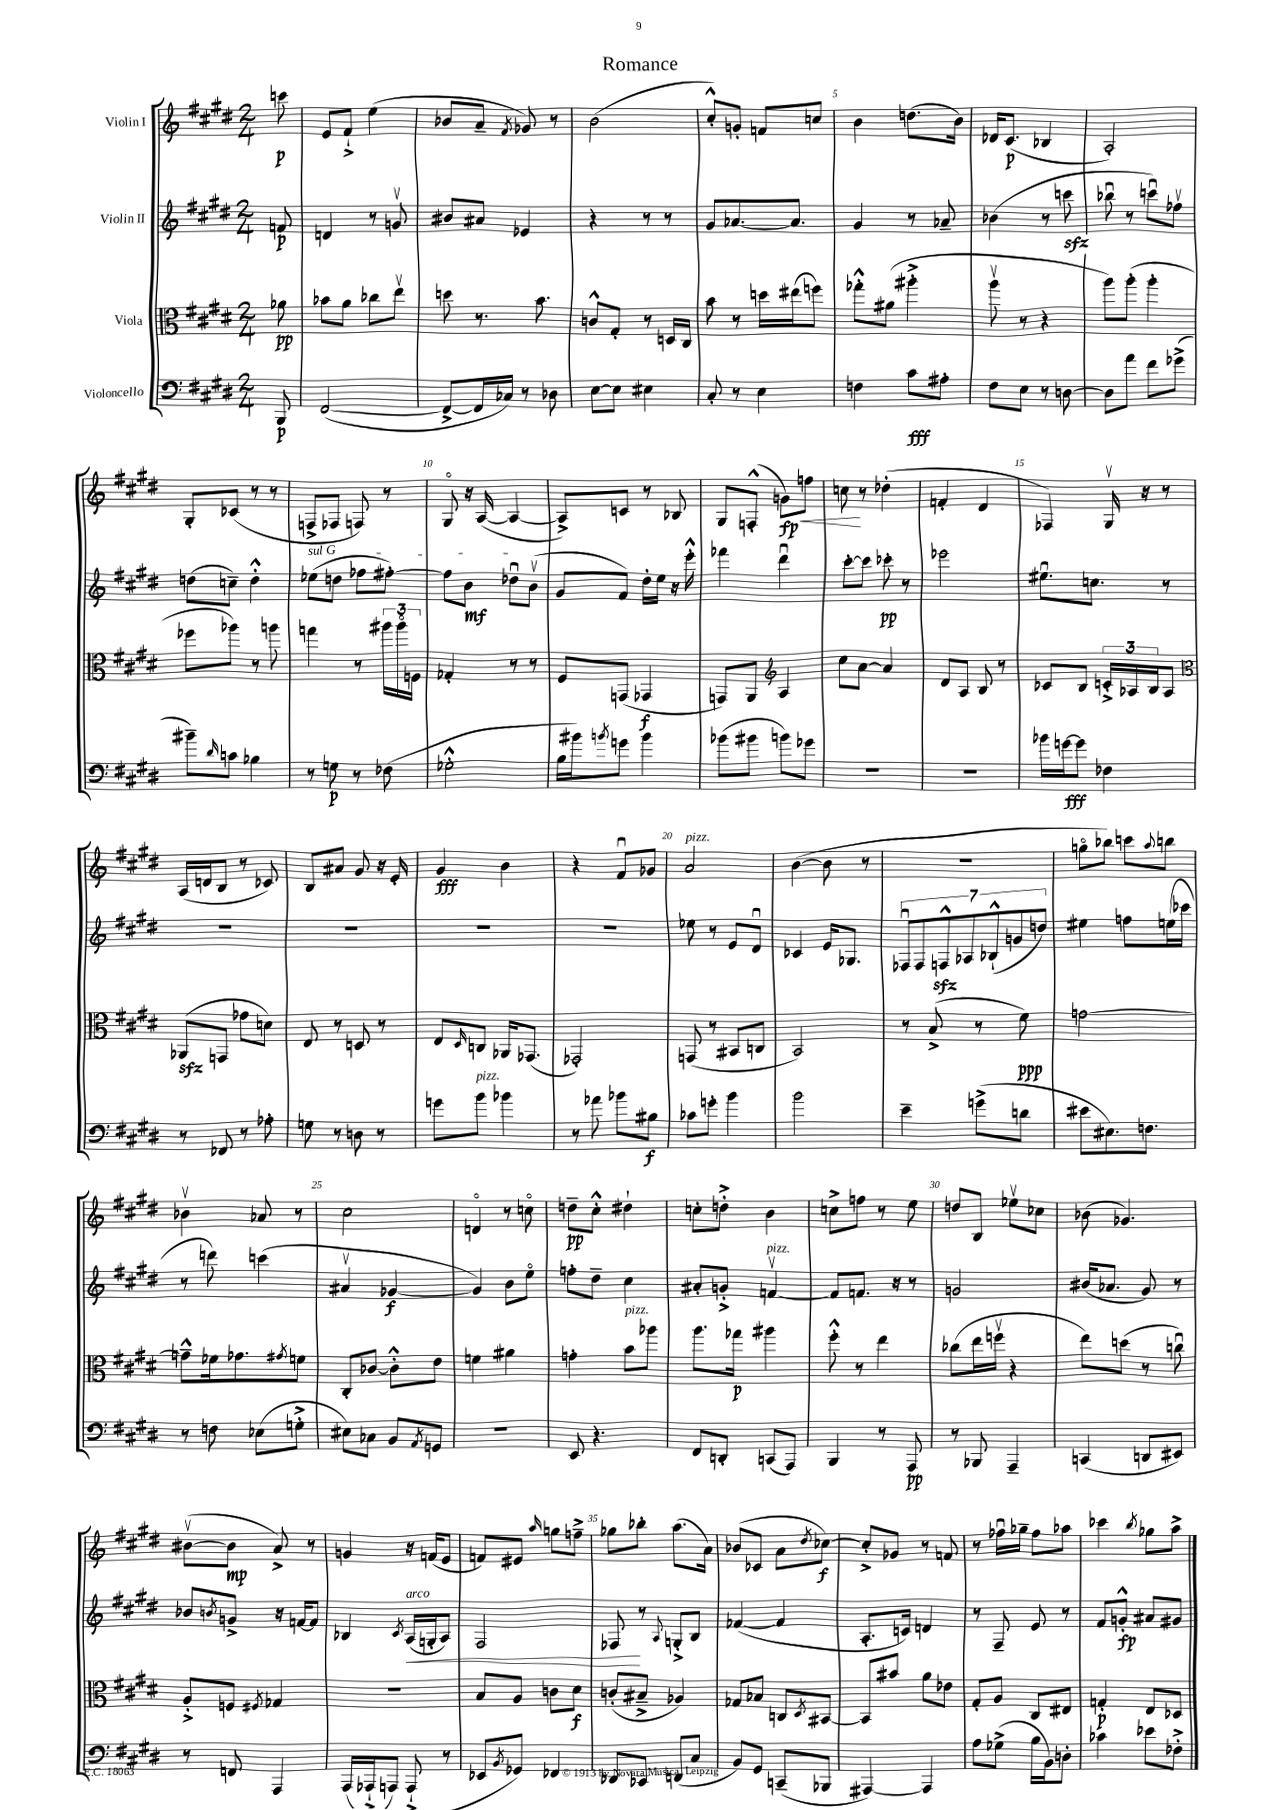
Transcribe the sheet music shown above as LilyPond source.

\header { title = "Romance" }
<<
\new StaffGroup <<
\new Staff = "s0" \with { instrumentName = "Violin I" } {
    \clef treble \key e \major \numericTimeSignature \time 2/4 \partial 8
    c'''8\p |
    e'8 fis'8-!-> e''4( |
    bes'8 a'8-- \acciaccatura { fis'8 } ges'8) r8 |
    b'2( |
    cis''8-.-^) g'8-. f'8 c''8 |
    b'4 d''8.( b'16) |
    des'16 cis'8.\p( bes4 |
    a2-.) |
    gis8-. ces'8( r8 r8 |
    f8-> fes8 f8) r8 |
    gis8\flageolet r16 a16~( a4~ |
    a8->) c'8 r8 bes8 |
    gis8 f8-.-^( g'8\fp\<) f''8 |
    c''8\! r8 des''4-.( |
    f'4-. dis'4 |
    fes4) gis16\upbow r16 r8 |
    a16( d'16 b8 r8 ces'8) |
    b8 ais'8 gis'8 r16 e'16-. |
    gis'4\fff b'4 |
    r4 fis'8\downbow ges'8 |
    a'2^\markup { \italic "pizz." } |
    b'4~( b'8 r8 |
    r2 |
    g''8\flageolet bes''8) c'''8 \appoggiatura { a''8 } b''8 |
    bes'4\upbow aes'8 r8 |
    cis''2 |
    d'4\flageolet r8 c''8\flageolet |
    d''8--\pp cis''8-.-^ dis''4-! |
    c''8-. d''8-.-> b'4 |
    c''8-> f''8 r8 e''8 |
    d''8 b8 ees''8\upbow ces''8 |
    bes'8( ges'4.) |
    bis'8~\upbow( bis'8\mp a'8->) r8 |
    g'4 r16 f'16( e'8 |
    f'8) eis'8 \grace { a''16 } g''8 f''8---> |
    ges''8 bes''8-. a''8.( a'16) |
    bes'8( ces'8 a'8 \acciaccatura { dis''8 } ces''8~\f) |
    ces''8-.-> ges'8 r8 f'8 |
    r8 fes''16\downbow ges''16-- fes''8 aes''8 |
    ces'''4 \acciaccatura { b''8 } ges''8 a''8-> \bar "|." |
}
\new Staff = "s1" \with { instrumentName = "Violin II" } {
    \clef treble \key e \major \numericTimeSignature \time 2/4 \partial 8
    f'8\p |
    d'4 r8 g'8\upbow |
    bis'8 ais'8 ees'4 |
    r4 r8 r8 |
    gis'8 aes'8.~ aes'8. |
    gis'4 r8 aes'8-- |
    bes'4( r8 c'''8\sfz |
    bes''8\downbow r8 c'''8\downbow) fes''8\upbow |
    d''8( c''8--) d''4-.-^ |
    \once \override TextSpanner.bound-details.left.text = \markup { \italic "sul G" } ees''8\startTextSpan( d''8 fes''8 fis''8~-.) |
    fis''8 b'8\mf des''8\downbow b'8\upbow\stopTextSpan( |
    gis'8 fis'8) dis''16-. e''16 r16 e'''16-.-^ |
    fes'''4 dis'''4\downbow |
    cis'''8~-. cis'''8 ces'''8-.\pp r8 |
    ees'''2 |
    eis''8.\downbow c''8. r8 |
    R2 |
    R2 |
    R2 |
    R2 |
    ees''8 r8 e'8 dis'8\downbow |
    ces'4 e'16 ges8. |
    \tuplet 7/4 { fes8\downbow fes8 f8-^\sfz aes8 bes8-!-^( g'8 d''8) } |
    eis''4 f''8 e''16( ces'''16 |
    r8 d'''8) c'''4( |
    ais'4\upbow ges'4~\f |
    ges'4) b'8 e''8\flageolet |
    f''8-. dis''8-- cis''4 |
    ais'8-. g'8-.-> f'4~\upbow^\markup { \italic "pizz." } |
    f'8 f'8. r16 r8 |
    g'2 |
    bis'16( aes'8. gis'8) r8 |
    bes'8 \acciaccatura { b'8 } g'8-> r16 f'16~ f'8 |
    bes4 \acciaccatura { cis'8 } a16\<^\markup { \italic "arco" }( g16-. a8) |
    fis2 |
    fes8\! r8 \appoggiatura { a8 } g8-.-> b8 |
    fes'4~( fes'4 |
    a8.-. c'16) d'4 |
    r8 fis8-- e'8 r8 |
    fis'8 g'8-.-^\fp ais'8 gis'8 \bar "|." |
}
\new Staff = "s2" \with { instrumentName = "Viola" } {
    \clef alto \key e \major \numericTimeSignature \time 2/4 \partial 8
    aes'8\pp |
    bes'8 a'8 ces''8 e''8\upbow |
    d''8 r8. b'8. |
    c'8-^ gis8-. r8 d16 cis16 |
    b'8 r8 d''16 eis''16( f''8) |
    ges''8-.-^ ais'8( ais''4-.-> |
    a''8\upbow r8 r4 |
    a''8) a''8-.( a''4-. |
    fes''8 aes''8) r8 a''8 |
    g''4 r8 \tuplet 3/2 { ais''16 ais''16\flageolet f16 } |
    ges4-. r8 r8 |
    fis8 g,8( ges,4\f |
    g,8) a,8 \clef treble a4 |
    cis''8 a'8~ a'4 |
    dis'8 a8 b8 r8 |
    ces'8 b8 \tuplet 3/2 { c'16-.-> aes16 b16 } aes8 |
    \clef alto aes,8\sfz( g,8 ges'8 d'8) |
    e8 r8 d8 r8 |
    e8 \grace { dis16 } c8 aes,16 ges,8.( |
    ges,2-.) |
    g,8( r8 bis,8 c8 |
    b,2) |
    r8 b8->( r8 fis'8\ppp) |
    g'2~ |
    g'8---^ fes'16 ges'8. \acciaccatura { gis'8 } f'8 |
    cis8-. ces'8~ ces'8-.-^ e'8 |
    f'4 ais'4 |
    g'4-. b'8^\markup { \italic "pizz." } aes''8 |
    a''8. ges''16\p ais''4 |
    fis''8-.-^ r8 e''4 |
    ces''8( e''16 f''16\upbow r4 |
    e''8) d''8( r8 c''8\downbow) |
    a8-.-> f8 \acciaccatura { fis8 } ges4 |
    R2 |
    b8 a8 c'8 dis'8\f |
    c'8-.( bis8---> aes4) |
    ges8 bes8 c8 \acciaccatura { dis8 } bis,8~ |
    bis,8 bis'8 a'8 ees'8 |
    gis8-. a8 cis8 eis8 |
    g4-.\p e8 des8 \bar "|." |
}
\new Staff = "s3" \with { instrumentName = "Violoncello" } {
    \clef bass \key e \major \numericTimeSignature \time 2/4 \partial 8
    b,,8\p |
    fis,2~( |
    fis,8~-> fis,16 ces16) r8 des8 |
    e8~ e8 eis4 |
    cis8-. r8 e4 |
    f4 cis'8\fff ais8-. |
    fis8 e8 r8 d8~ |
    d8 a'8 fis'8 ges'8->( |
    bis'8--) \grace { dis'16 } c'8 bes4 |
    r8 g8\p r8 fes8( |
    ges2-.-^ |
    b16 bis'16) \acciaccatura { b'8 } g'8 b'4 |
    bes'8( bis'8 b'8) ges'8 |
    R2 |
    R2 |
    bes'16 g'16~\fff g'8 fes4 |
    r8 fes,8 r8 aes8-. |
    g8 r8 d8 r8 |
    g'8 b'8^\markup { \italic "pizz." } bes'4 |
    r8 aes'8 bes'8 bis8\f |
    ces'8 g'8-. b'4 |
    b'2 |
    e'4-- g'8->( d'8 |
    eis'8 eis8.) f8. |
    r8 f8 ees8( g8-.-> |
    eis8) ces8 b,8 \acciaccatura { a,8 } g,8 |
    R2 |
    e,8 r4. |
    fis,8 d,8-. c,8( a,,8) |
    b,,4 r8 a,,8\pp |
    r8 bes,,8 a,,4-- |
    c,4( d,8 eis,8) |
    r8 f,8 a,,4 |
    a,,16( aes,,16-!-> a,,8) a,,8-!->( r8 |
    ees,8 \acciaccatura { b,8 } ges,8) fes,4 |
    des,8 ces,8 d,8( cis8 |
    b,8) gis,8 c,8--( bes,,8 |
    ais,,4~) ais,,4 |
    a8 ges8->( b16 b,16) d8-. |
    ces'4 ees'8 fes8-.-> \bar "|." |
}
>>
>>
\layout { \context { \Score \override BarNumber.break-visibility = ##(#f #t #t) barNumberVisibility = #(every-nth-bar-number-visible 5) } }
